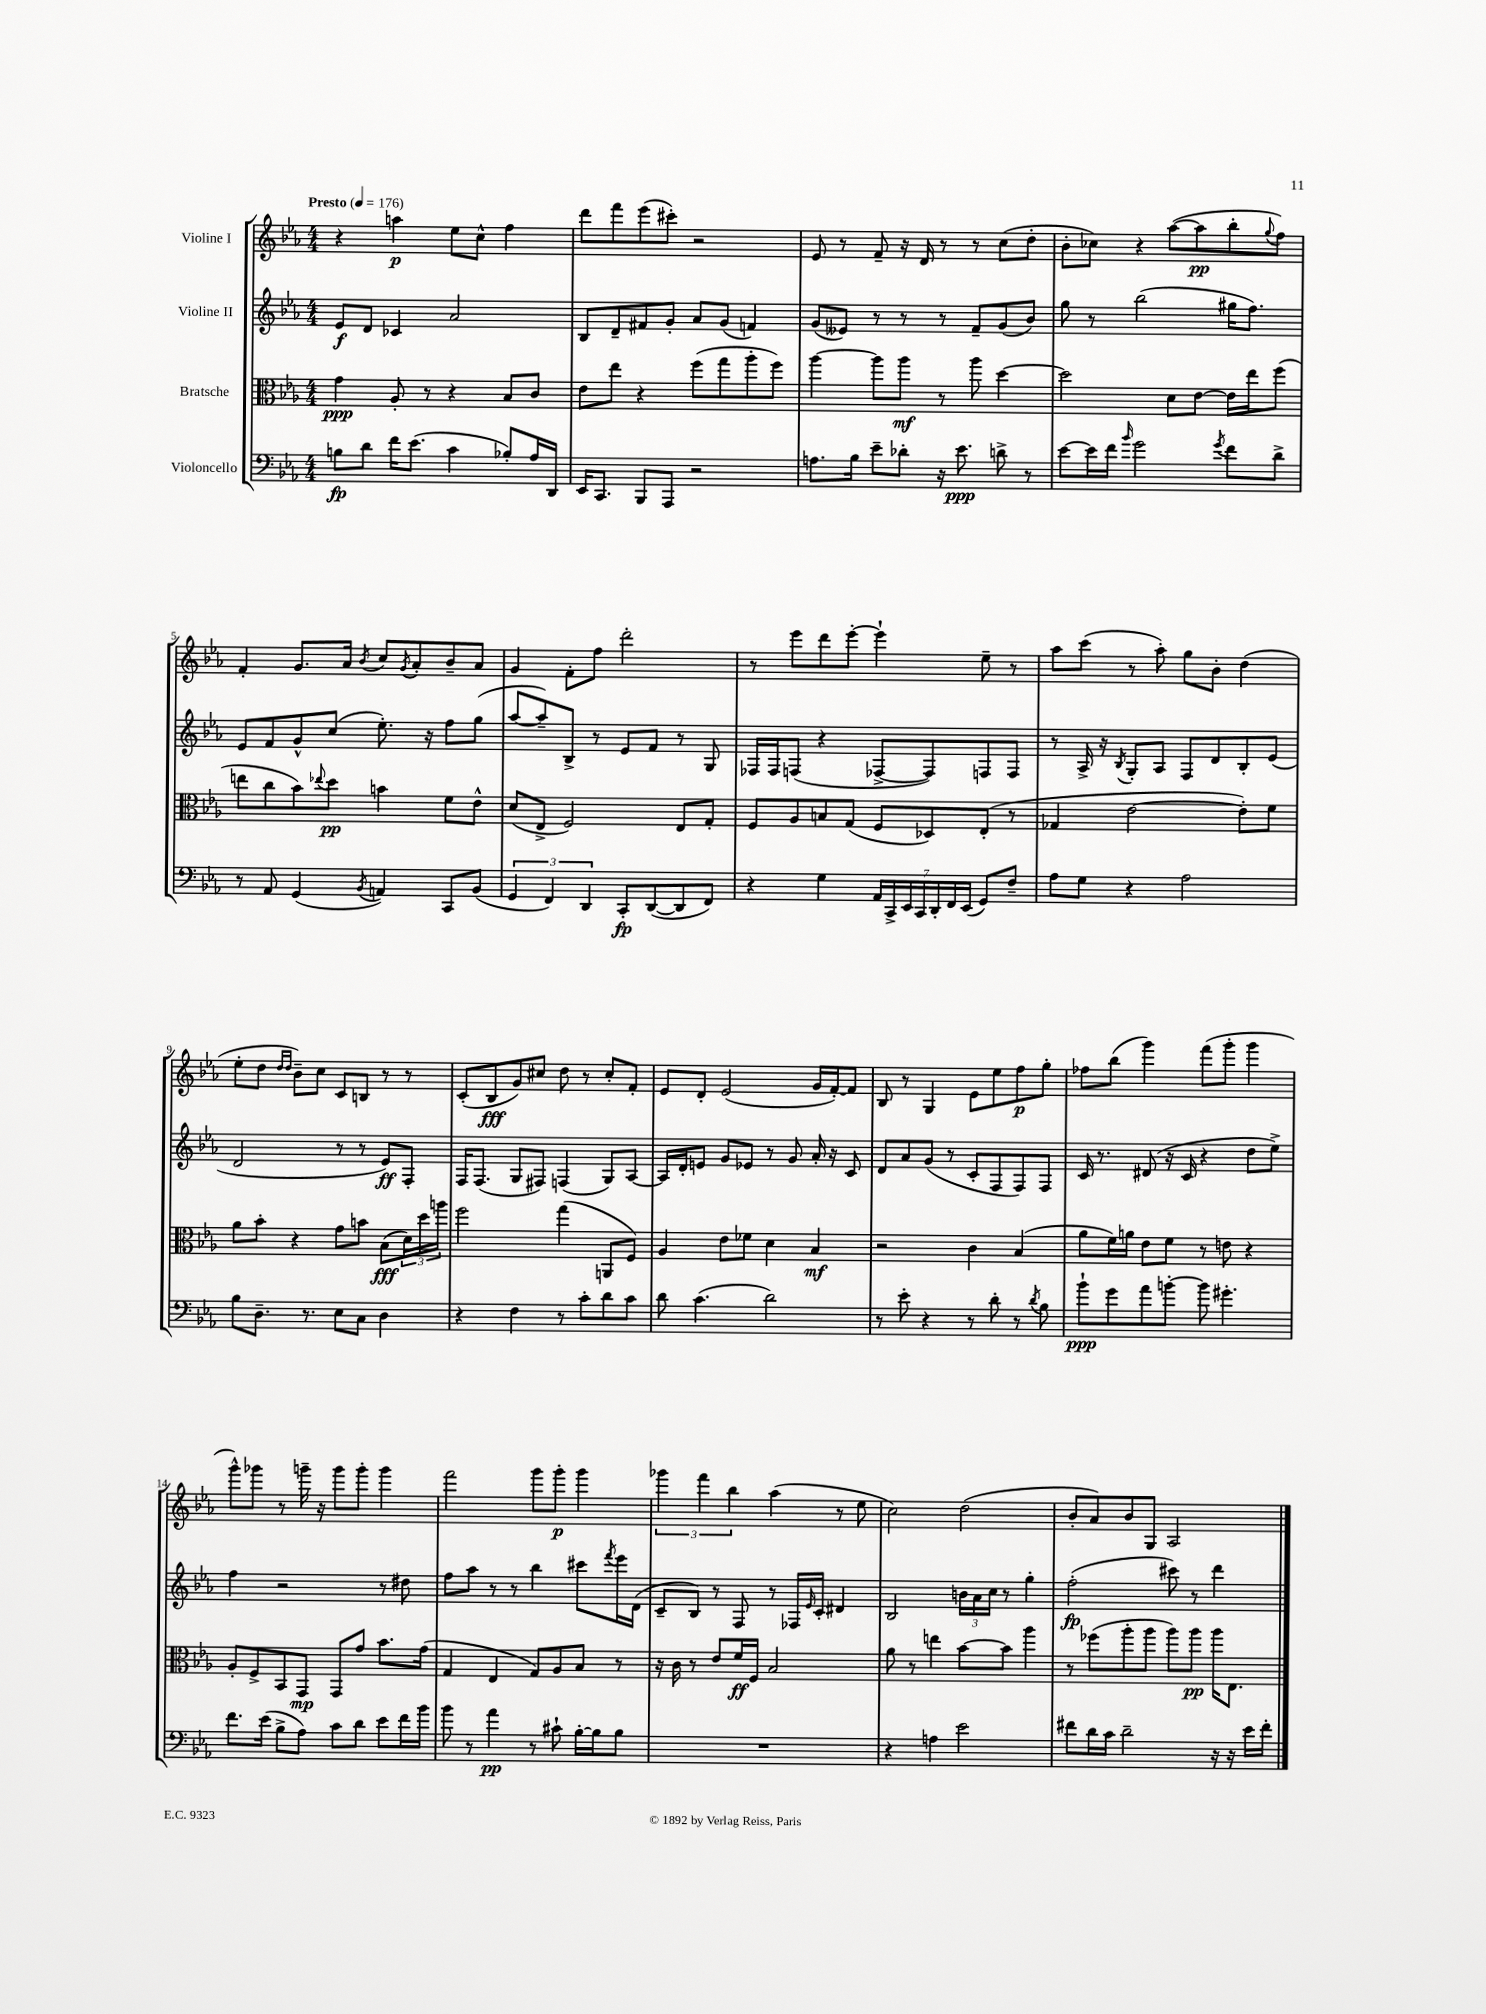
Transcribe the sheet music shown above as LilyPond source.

<<
\new StaffGroup <<
\new Staff = "s0" \with { instrumentName = "Violine I" } {
    \clef treble \key ees \major \numericTimeSignature \time 4/4 \tempo "Presto" 4 = 176
    r4 a''4\p ees''8 c''8-^ f''4 |
    d'''8 f'''8 ees'''8( cis'''8-.) r2 |
    ees'8 r8 f'8-- r16 d'16 r8 r8 c''8( d''8-. |
    bes'8-. ces''8) r4 aes''8~( aes''8\pp bes''8-. \appoggiatura { g''8 } f''8) |
    f'4-. g'8. aes'16 \acciaccatura { bes'8 } c''8 \acciaccatura { g'8 } aes'8-. bes'8-- aes'8 |
    g'4 f'8-. f''8 d'''2-. |
    r8 ees'''8 d'''8 ees'''8~-. ees'''4-! ees''8-- r8 |
    aes''8 c'''8( r8 aes''8-.) g''8 bes'8-. d''4( |
    ees''8-. d''8 \grace { d''16 d''16 } bes'8--) c''8 c'8 b8 r8 r8 |
    c'8-.( bes8\fff g'8) cis''8 d''8 r8 cis''8-. f'8-. |
    ees'8 d'8-. ees'2( g'16 f'16~-.) f'8 |
    bes8 r8 g4 ees'8 ees''8 f''8\p g''8-. |
    fes''8 bes''8( g'''4) f'''8( g'''8-. g'''4 |
    g'''8-^) ges'''8 r8 g'''16-- r16 g'''8 g'''8-. g'''4 |
    f'''2 g'''8 g'''8-.\p g'''4 |
    \tuplet 3/2 { ges'''4 f'''4 bes''4 } aes''4( r8 ees''8 |
    c''2) d''2( |
    bes'8-. aes'8) bes'8 g8 aes2 \bar "|." |
}
\new Staff = "s1" \with { instrumentName = "Violine II" } {
    \clef treble \key ees \major \numericTimeSignature \time 4/4
    ees'8\f d'8 ces'4 aes'2 |
    bes8 d'8-- fis'8 g'8-. aes'8 g'8( f'4) |
    g'8( eeses'8) r8 r8 r8 f'8-- g'8( bes'8) |
    g''8 r8 bes''2( gis''16 f''8.) |
    ees'8 f'8 g'8-^ c''8( ees''8.-.) r16 f''8 g''8( |
    aes''8~ aes''8--) bes8-> r8 ees'8 f'8 r8 g8 |
    fes16 fes16 f8( r4 fes8~-> fes8) f8 f8 |
    r8 aes16-> r16 \acciaccatura { bes8 } g8-. aes8 f8 d'8 bes8-. ees'8( |
    d'2 r8 r8 ees'8\ff) f8-. |
    f16 f8.( g8 fis8) f4( g8) aes8~ |
    aes16 d'16-. e'8 g'8 ees'8 r8 g'8 aes'16-. r16 c'8 |
    d'8 aes'8 g'8( r8 c'8-. f8 f8) f8 |
    c'16 r8. dis'8( r16 c'16 r4 d''8 ees''8->) |
    f''4 r2 r8 dis''8 |
    f''8 aes''8 r8 r8 bes''4 cis'''8 \acciaccatura { f'''8 } ees'''16 d'16( |
    c'8-- bes8) r8 f8 r8 fes16 \grace { ees'16 } c'16-. dis'4 |
    bes2 \tuplet 3/2 { b'16 aes'16 c''16 } r8 g''4-. |
    f''2-.\fp( cis'''8) r8 d'''4 \bar "|." |
}
\new Staff = "s2" \with { instrumentName = "Bratsche" } {
    \clef alto \key ees \major \numericTimeSignature \time 4/4
    g'4\ppp aes8-. r8 r4 bes8 c'8 |
    ees'8 ees''8 r4 f''8( g''8 aes''8-. f''8) |
    aes''4~ aes''8 aes''8\mf r8 aes''8 d''4~ |
    d''2 d'8 ees'8~ ees'16 ees''16 f''8( |
    e''8 c''8 bes'8) \appoggiatura { ees''8 } d''8\pp b'4 f'8 ees'8-^ |
    d'8( ees8-> f2) ees8 g8-. |
    f8 aes8 b8 g8( f8 des8) ees8-.( r8 |
    ges4 ees'2~ ees'8-.) f'8 |
    aes'8 bes'8-. r4 g'8 b'8 bes8\fff( \tuplet 3/2 { d'16) d''16 a''16 } |
    f''2 g''4( a,8 f8) |
    aes4 ees'8 fes'8 d'4 bes4\mf |
    r2 c'4 bes4( |
    aes'8 f'16) a'16 ees'8 f'8 r8 e'8 r4 |
    aes8-. f8-> bes,8 g,8\mp g,8 g'8 bes'8. g'16( |
    g4 ees4 g8) aes8 bes8 r8 |
    r16 c'16 r8 ees'8 f'16\ff f16 bes2 |
    aes'8 r8 e''4 bes'8~ bes'8 aes''4 |
    r8 fes''8( aes''8-. aes''8 aes''8) aes''8\pp aes''16 ees8. \bar "|." |
}
\new Staff = "s3" \with { instrumentName = "Violoncello" } {
    \clef bass \key ees \major \numericTimeSignature \time 4/4
    b8\fp d'8 f'16 ees'8.( c'4 bes8-.) aes16 d,16 |
    ees,16 c,8. bes,,8 aes,,8 r2 |
    a8. bes16 ees'8-- des'8-. r16 ees'8.\ppp d'8-> r8 |
    ees'8~ ees'16 f'16 \grace { bes'16 } g'2 \acciaccatura { g'8 } f'8 d'8-> |
    r8 aes,8 g,4( \acciaccatura { bes,8 } a,4) c,8 bes,8( |
    \tuplet 3/2 { g,4 f,4) d,4 } c,8-.\fp d,8~( d,8 f,8) |
    r4 g4 \tuplet 7/4 { aes,16 c,16-> ees,16 c,16 d,16-. f,16 ees,16( } g,8) f8-- |
    aes8 g8 r4 aes2 |
    bes8 d8.-- r8. ees8 c8 d4 |
    r4 f4 r8 c'8-. d'8 c'8 |
    d'8 c'4.( d'2) |
    r8 ees'8-. r4 r8 d'8-. r8 \acciaccatura { d'8 } bes8 |
    bes'8-!\ppp g'8 aes'8 b'8~-. b'8 gis'4.-. |
    f'8. ees'16( bes8-> aes8) c'8 d'8 ees'8 f'16 bes'16 |
    bes'8 r8 aes'4\pp r8 cis'8-! bes16~-. bes16 bes8 |
    R1 |
    r4 a4 ees'2 |
    fis'8 d'16 c'16 d'2-- r16 r16 ees'16 fis'16-. \bar "|." |
}
>>
>>
